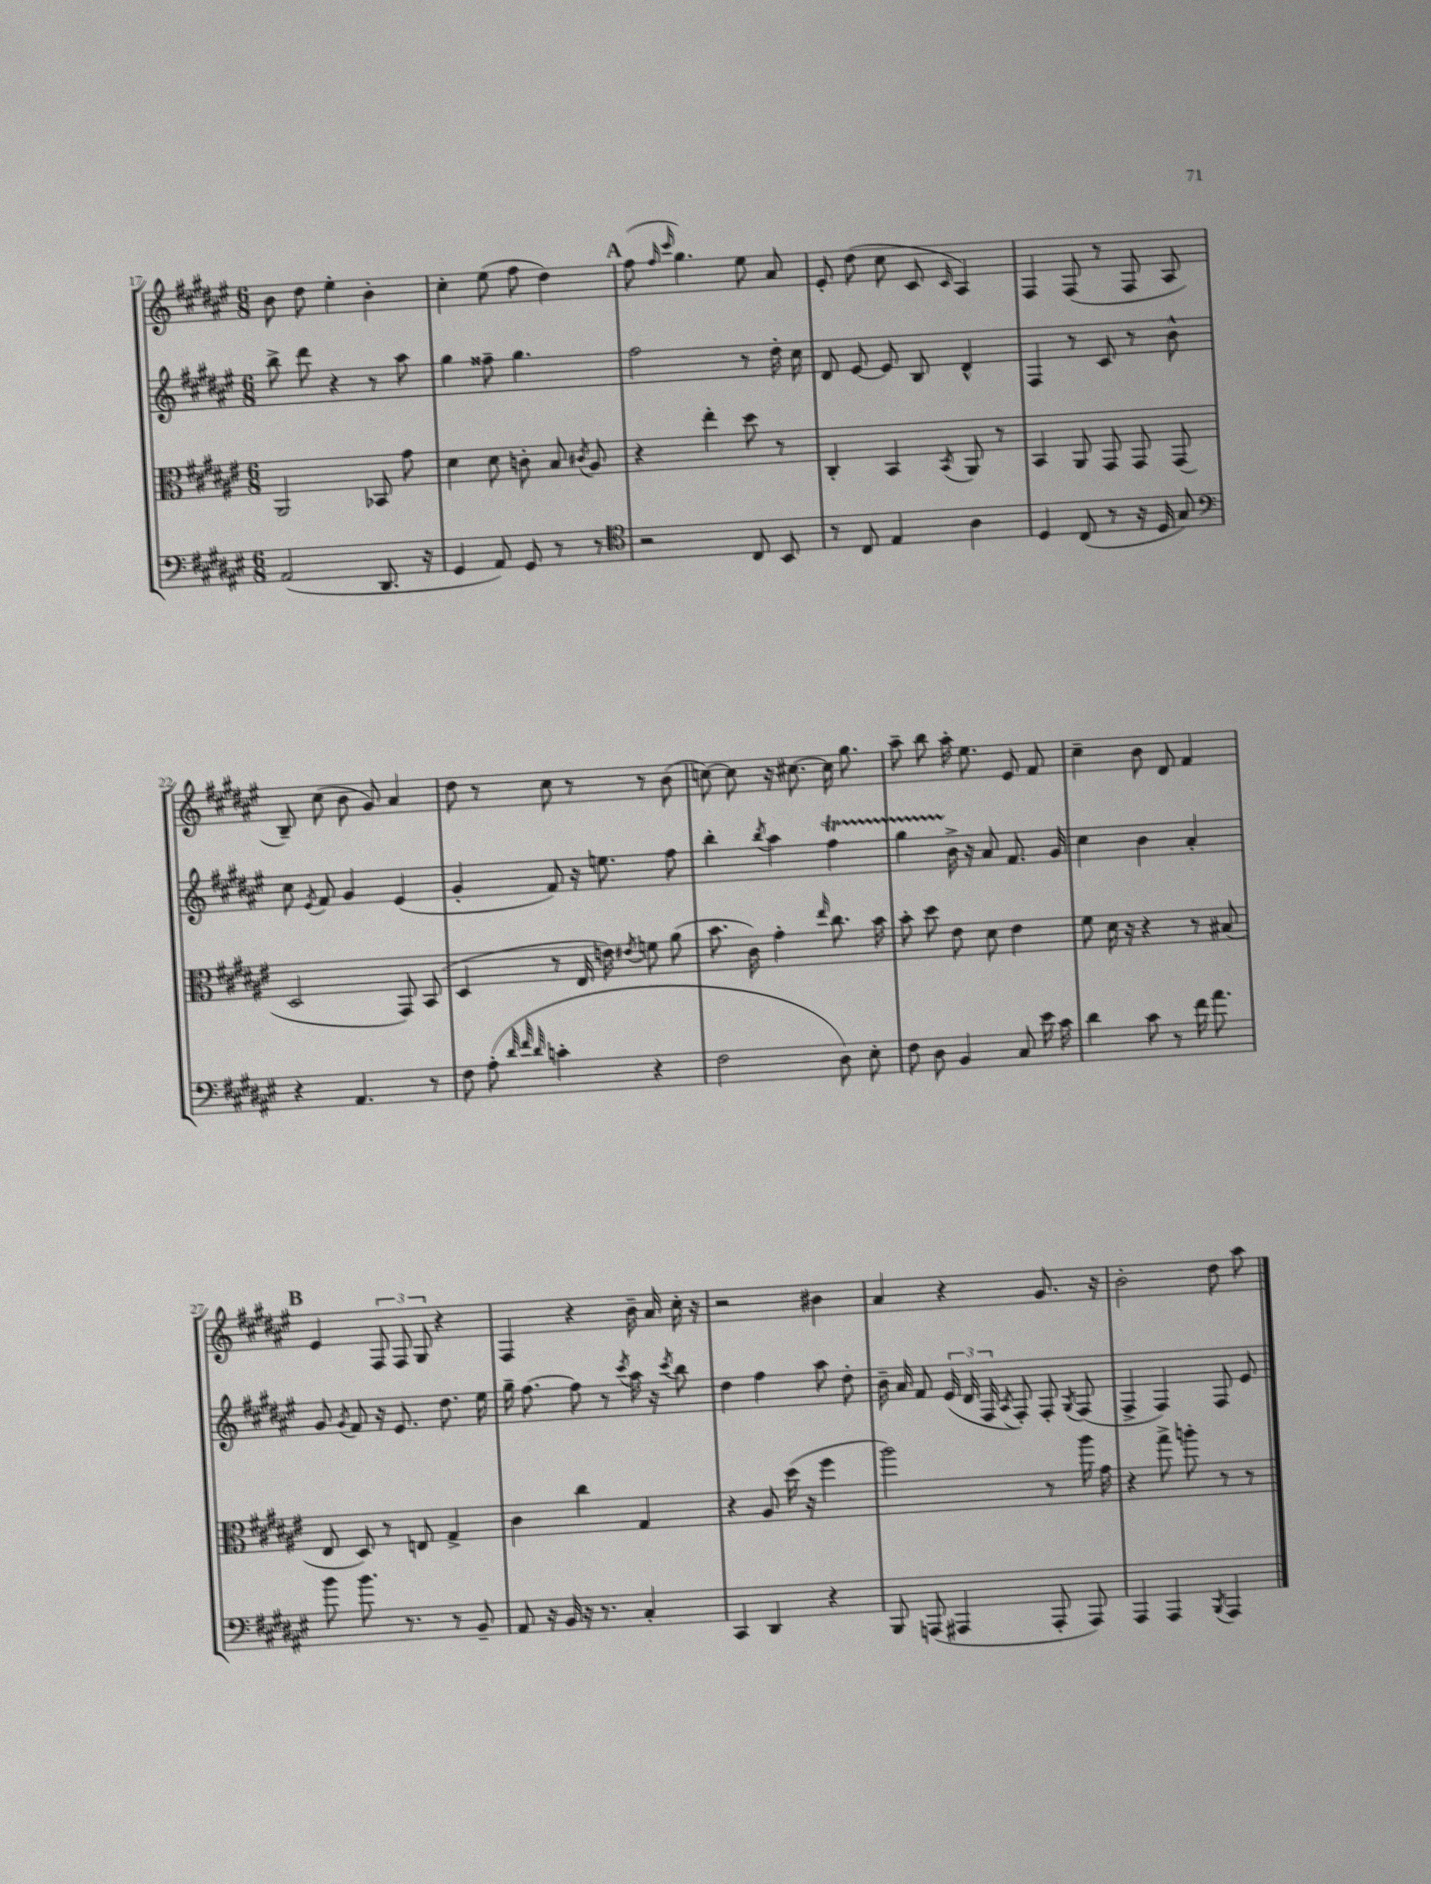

**kern	**kern	**kern	**kern
*part4	*part3	*part2	*part1
*staff4	*staff3	*staff2	*staff1
*clefF4	*clefC3	*clefG2	*clefG2
*k[f#c#g#d#a#e#]	*k[f#c#g#d#a#e#]	*k[f#c#g#d#a#e#]	*k[f#c#g#d#a#e#]
*M6/8	*M6/8	*M6/8	*M6/8
=17	=17	=17	=17
(2AA#/	2AA#/	8bb^\	8b\
.	.	8ddd#\	8dd#\
.	.	4r	4ee#'\
8.DD#/	8BB-X/	8r	4b'\
.	8g#\	8aa#\	.
16r	.	.	.
=18	=18	=18	=18
4GG#/	4d#\	4gg#\	4cc#'\
8AA#/)	8d#\	8ff##X~\	(8ee#\
8GG#/	8cn'\	4.gg#\	8ff#\
8r	8B/	.	4dd#\)
.	8qc#X/	.	.
8r	8A#/	.	.
!!LO:REH:place=s1:t=A
=19	=19	=19	=19
*clefC4	*	*	*
2r	4r	2ff#\	(8ff#\
.	.	.	16qqff#/
.	.	.	16qqccc#/
.	.	.	4.gg#\)
.	4ee#'\	.	.
8C#/	8dd#\	8r	8ee#\
8BB/	8r	16dd#'\	8a#/
.	.	16cc#\	.
=20	=20	=20	=20
8r	4C#'/	8d#/	8e#'/
8C#/	.	[8e#/	(8dd#\
4E#/	4BB/	8e#/]	8cc#\
.	.	8B/	8c#/
.	8qBB/	.	16qqc#/
4A#\	8AA#/	4d#^^/	4A#/)
.	8r	.	.
=21	=21	=21	=21
4D#/	4BB/	4F#/	4F#/
(8C#/	8AA#/	8r	(8F#/
8r	8GG#/	8c#/	8r
16r	8GG#/	8r	8F#/
16D#/	.	.	.
8G#/)	(8GG#/	8b^^\	8A#/
!!LO:LB:g=z
=22	=22	=22	=22
*clefF4	*	*	*
4r	2D#/	8cc#\	8B~/)
.	.	8qe#/	.
.	.	8f#/	(8cc#\
4.AA#/	.	4g#/	8b\
.	.	.	8g#/)
.	8GG#/)	(4e#/	4a#/
8r	(8BB/	.	.
=23	=23	=23	=23
8F#\	4D#/	4g#'/	8dd#\
(8A#'\	.	.	8r
32qqd#/	.	.	.
32qqf#/	.	.	.
32qqd#/	.	.	.
4cn'\	8r	8f#/)	8cc#\
.	16E#/	16r	8r
.	16en\)	8.een\	.
.	8qe#X/	.	.
4r	8fn\	.	8r
.	(8a#\	8ff#\	(8b\
=24	=24	=24	=24
2F#\	8.b\	4bb'\	[8ccn\)
.	.	.	8cc\]
.	16c#\)	.	.
.	.	8qbb/	.
.	4g#'\	4aa#\	16r
.	.	.	[8.cc#X\
.	16qqee#/	.	.
8D#\)	8.cc#\	4ff#T\	16cc#\]
.	.	.	8.gg#\
8E#'\	.	.	.
.	16b\	.	.
=25	=25	=25	=25
8F#\	8b'\	4gg#TTT\	8aa#~\
8D#\	8dd#\	.	8bb\
4BB/	8e#\	16b^\	16aa#'\
.	.	16r	8.ee#\
.	8d#\	8a#/	.
8C#/	4e#\	8.f#/	8e#/
16e#\	.	.	8f#/
16c#\	.	16g#/	.
=26	=26	=26	=26
4d#\	8f#\	4cc#\	4cc#~\
.	16d#\	.	.
.	16r	.	.
8c#\	4r	4b\	8b\
8r	.	.	8d#/
16f#\	8r	4a#'/	4f#/
8.a#\	.	.	.
.	(8B#X/	.	.
!!LO:LB:g=z
!!LO:REH:place=s1:t=B
=27	=27	=27	=27
8b\	8E#/	8g#/	4e#/
.	.	8qg#/	.
8.b\	8D#/)	8f#/	.
.	8r	16r	12F#/
8.r	.	8.e#/	.
.	.	.	12F#/
.	8En/	.	.
.	.	.	12G#/
8r	4G#^/	8.dd#\	4r
8BB~/	.	.	.
.	.	16ee#\	.
=28	=28	=28	=28
8AA#/	4c#\	16gg#~\	4F#/
.	.	[8.ff#\	.
16r	.	.	.
16BB/	.	.	.
16r	4cc#\	8ff#\]	4r
8.r	.	.	.
.	.	8r	.
.	.	8qccc#/	.
4C#'/	4G#/	16aa#\	16b~\
.	.	16r	16a#/
.	.	8qccc#/	.
.	.	8bb\	16cc#'\
.	.	.	16r
=29	=29	=29	=29
4CC#/	4r	4dd#\	2r
4DD#/	8A#/	4ff#\	.
.	(16dd#\	.	.
.	16r	.	.
4r	4ff#\	8aa#\	4b#X\
.	.	8dd#'\	.
=30	=30	=30	=30
8BBB/	2aa#\)	16b~\	4a#/
.	.	16a#/	.
(8AAAn/	.	8f#/	.
4AAA#X/	.	(24e#/	4r
.	.	24d#/	.
.	.	24F#/	.
.	.	8qA#/	.
.	.	8F#'/)	.
8AAA#'/	8r	8F#'/	8.g#/
.	.	8qG#/	.
8AAA#/)	16aa#\	(8F#/	.
.	16g#\	.	16r
=31	=31	=31	=31
4AAA#/	4r	4F#^/	2b'\
4AAA#/	8gg#^\	4F#/)	.
.	8aan'\	.	.
8qBBB/	.	.	.
4AAA#/	8r	8F#/	8dd#\
.	8r	8e#/	8aa#\
==	==	==	==
*-	*-	*-	*-
